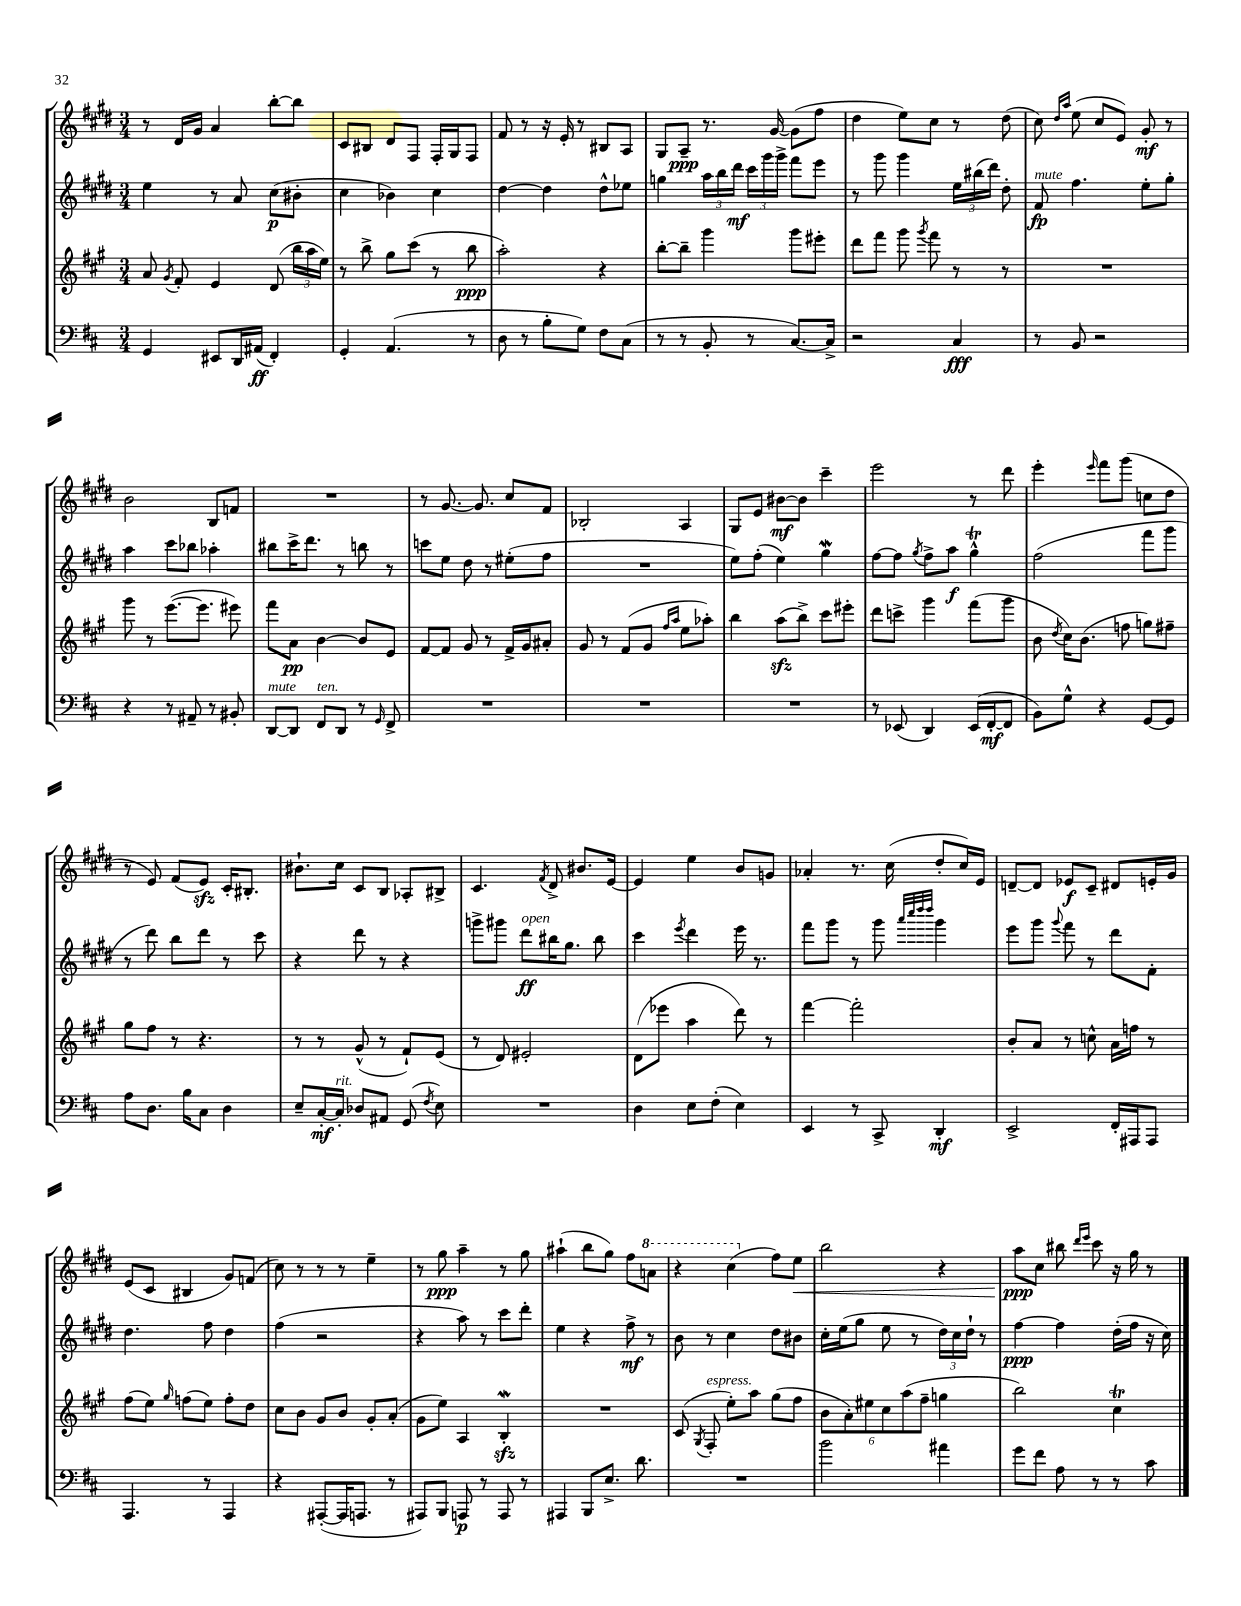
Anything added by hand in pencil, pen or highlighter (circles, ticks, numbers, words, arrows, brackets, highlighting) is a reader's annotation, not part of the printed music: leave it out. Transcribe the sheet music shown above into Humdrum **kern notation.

**kern	**kern	**kern	**kern
*staff4	*staff3	*staff2	*staff1
*clefF4	*clefG2	*clefG2	*clefG2
*k[f#c#]	*k[f#c#g#]	*k[f#c#g#d#]	*k[f#c#g#d#]
*M3/4	*M3/4	*M3/4	*M3/4
4GG	8a	4ee	8r
.	8qg#	.	.
.	8f#'	.	16d#
.	.	.	16g#
8EE#	4e	8r	4a
16DD	.	8a	.
(16AA#	.	.	.
4FF#')	(8d	(8cc#	[8bb'
.	24bb	8b#'	8bb]
.	24aa	.	.
.	24ee)	.	.
=	=	=	=
4GG'	8r	4cc#	8c#
.	8bb^	.	8B#
(4.AA	8gg#	4b-)	8d#
.	(8ccc#	.	8F#
.	8r	4cc#	16F#'
.	.	.	16G#
8r	8bb	.	8F#
=	=	=	=
8D	2aa')	[4dd#	8f#
8r	.	.	8r
8B'	.	4dd#]	16r
.	.	.	16e'
8G)	.	.	8r
8F#	4r	8dd#^^	8B#
(8C#	.	8ee-	8A
=	=	=	=
8r	[8bb'	4gg	8G#
8r	8bb~]	.	8A~
8BB'	4ggg#	24aa	8.r
.	.	24bb	.
.	.	24ddd#	.
8r	.	24ccc#	.
.	.	24ggg#	.
.	.	.	[16g#
.	.	24ggg#^	.
[8.C#)	8ggg#	8fff#	(8g#]
.	8eee#'	8eee	8ff#
16C#^]	.	.	.
=	=	=	=
2r	8ddd	8r	4dd#
.	8fff#	8ggg#	.
.	8ggg#	4ggg#	8ee)
.	8qggg#	.	.
.	8fff#	.	8cc#
4C#	8r	24ee	8r
.	.	(24bb#	.
.	.	24ddd#)	.
.	8r	8dd#'	(8dd#
=	=	=	=
8r	2.r	8f#	8cc#)
.	.	.	16qqdd#
.	.	.	16qqaa
8BB	.	4.ff#	(8ee
2r	.	.	8cc#
.	.	.	8e)
.	.	8ee'	8g#'
.	.	8gg#'	8r
=	=	=	=
4r	8ggg#	4aa	2b
.	8r	.	.
8r	([8.eee	8ccc#	.
8AA#~	.	8bb-	.
.	8.eee]	.	.
8r	.	4aa-'	8B
8BB#'	8eee#)	.	8f
=	=	=	=
[8DD	8fff#	8bb#	2.r
8DD]	8a	16ccc#^	.
.	.	8.ddd#	.
8FF#	[4b	.	.
8DD	.	8r	.
8r	8b]	8bb	.
16qqGG	.	.	.
8FF#^	8e	8r	.
=	=	=	=
2.r	[8f#	8ccc	8r
.	8f#]	8ee	[8.g#
.	8g#	8dd#	.
.	.	.	8.g#]
.	8r	8r	.
.	16f#^	(8ee#'	8cc#
.	16g#	.	.
.	8a#'	8ff#	8f#
=	=	=	=
2.r	8g#	2.r	2B-'
.	8r	.	.
.	(8f#	.	.
.	8g#	.	.
.	16qqff#	.	.
.	16qqaa	.	.
.	8ee	.	4A
.	8aa-')	.	.
=	=	=	=
2.r	4bb	8ee)	8G#
.	.	(8ff#'	8e
.	(8aa	4ee)	[8b#
.	8bb^)	.	8b#]
.	8ccc#	4gg#	4ccc#~
.	8eee#'	.	.
=	=	=	=
8r	8ddd	[8ff#	2eee
(8EE-	8ccc^	8ff#]	.
.	.	8qgg#	.
4DD)	4ggg#	8ff#^	.
.	.	8aa	.
(16EE-	(8fff#	4gg#^^	8r
[16FF#'	.	.	.
8FF#]	8ggg#	.	8ddd#
=	=	=	=
8BB)	8b	(2ff#	4eee'
.	8qdd	.	.
8G^^	16cc#)	.	.
.	(8.b	.	.
.	.	.	16qqeee
4r	.	.	8fff#
.	8ff	.	(8ggg#
[8GG	8gg)	8fff#	8cc
8GG]	8ff#~	8ggg#	8dd#
=	=	=	=
8A	8gg#	8r	8r
8.D	8ff#	8ddd#)	8e)
.	8r	8bb	(8f#
16B	.	.	.
8C#	4.r	8ddd#	8e)
4D	.	8r	16c#'
.	.	.	8.B#'
.	.	8ccc#	.
=	=	=	=
8E~	8r	4r	8.b#`
[16C#'	8r	.	.
16C#']	.	.	16cc#
8D-	(8g#^^	8ddd#	8c#
8AA#	8r	8r	8B
(8GG	8f#`)	4r	8A-'
8qF#	.	.	.
8E)	(8e	.	8B#^
=	=	=	=
2.r	8r	8ggg^	4.c#
.	8d)	8ggg#	.
.	2e#'	8ddd#	.
.	.	.	8qf#
.	.	16bb#	8d#^
.	.	8.gg#	.
.	.	.	8.b#
.	.	8bb#	.
.	.	.	[16e
=	=	=	=
4D	(8d	4ccc#	4e]
.	8eee-	.	.
.	.	8qeee	.
8E	4aa	4ddd#	4ee
(8F#'	.	.	.
4E)	8ddd)	16eee	8b
.	.	8.r	.
.	8r	.	8g
=	=	=	=
4EE	[4fff#	8fff#	4a-'
.	.	8ggg#	.
8r	2fff#']	8r	8.r
8CC#^	.	8ggg#	.
.	.	.	(16cc#
.	.	32qqaaa	.
.	.	32qqcccc#	.
.	.	32qqdddd#	.
.	.	32qqdddd#	.
4DD'	.	4ggg#	8dd#'
.	.	.	16cc#)
.	.	.	16e
=	=	=	=
2EE^	8b'	8eee	[8d~
.	8a	8ggg#	8d]
.	.	8qqggg#	.
.	8r	8fff#	8e-
.	8cc^^	8r	8c#~
16FF#'	16a	8ddd#	8d#
16AAA#	16ff	.	.
8AAA#	8r	8f#'	16e'
.	.	.	16g#
=	=	=	=
4.AAA	(8ff#	4.dd#	(8e
.	8ee)	.	8c#
.	16qqgg#	.	.
.	(8ff	.	4B#
8r	8ee)	8ff#	.
4AAA	8ff'	4dd#	8g#)
.	8dd	.	(8f
=	=	=	=
4r	8cc#	(4ff#	8cc#)
.	8b	.	8r
([8AAA#'	8g#	2r	8r
16AAA#]	8b	.	8r
8.AAA	.	.	.
.	8g#'	.	4ee~
8r	(8a'	.	.
=	=	=	=
8AAA#)	8g#	4r	8r
8BBB	8ee)	.	8gg#
8AAA	4A	8aa)	4aa~
8r	.	8r	.
8AAA	4B'	8ccc#	8r
8r	.	8ddd#'	8gg#
=	=	=	=
4AAA#	2.r	4ee	(4aa#`
8BBB	.	4r	8bb
8.E^	.	.	8gg#)
.	.	8ff#^	8ff#
8.d	.	.	.
.	.	8r	8aa
=	=	=	=
2.r	(8c#	8b	4r
.	8qG#	.	.
.	8F#'	8r	.
.	8ee')	4cc#	(4ccc#
.	8aa	.	.
.	(8gg#	8dd#	8ff#)
.	8ff#	8b#	8ee
=	=	=	=
2b	12b	16cc#'	2bb
.	.	(16ee	.
.	12a')	.	.
.	.	8gg#	.
.	12ee#	.	.
.	12cc#	8ee	.
.	(12aa	.	.
.	.	8r	.
.	12ff#~	.	.
4a#	4gg	24dd#)	4r
.	.	24cc#	.
.	.	24dd#`	.
.	.	8r	.
=	=	=	=
8g	2bb)	[4ff#	8aa
8f#	.	.	8cc#
8A	.	4ff#]	8bb#
.	.	.	16qqddd#
.	.	.	16qqeee
8r	.	.	8ccc#
8r	4cc#	(16dd#'	16r
.	.	16ff#	16gg#
8c#	.	16r	8r
.	.	16cc#)	.
==	==	==	==
*-	*-	*-	*-
